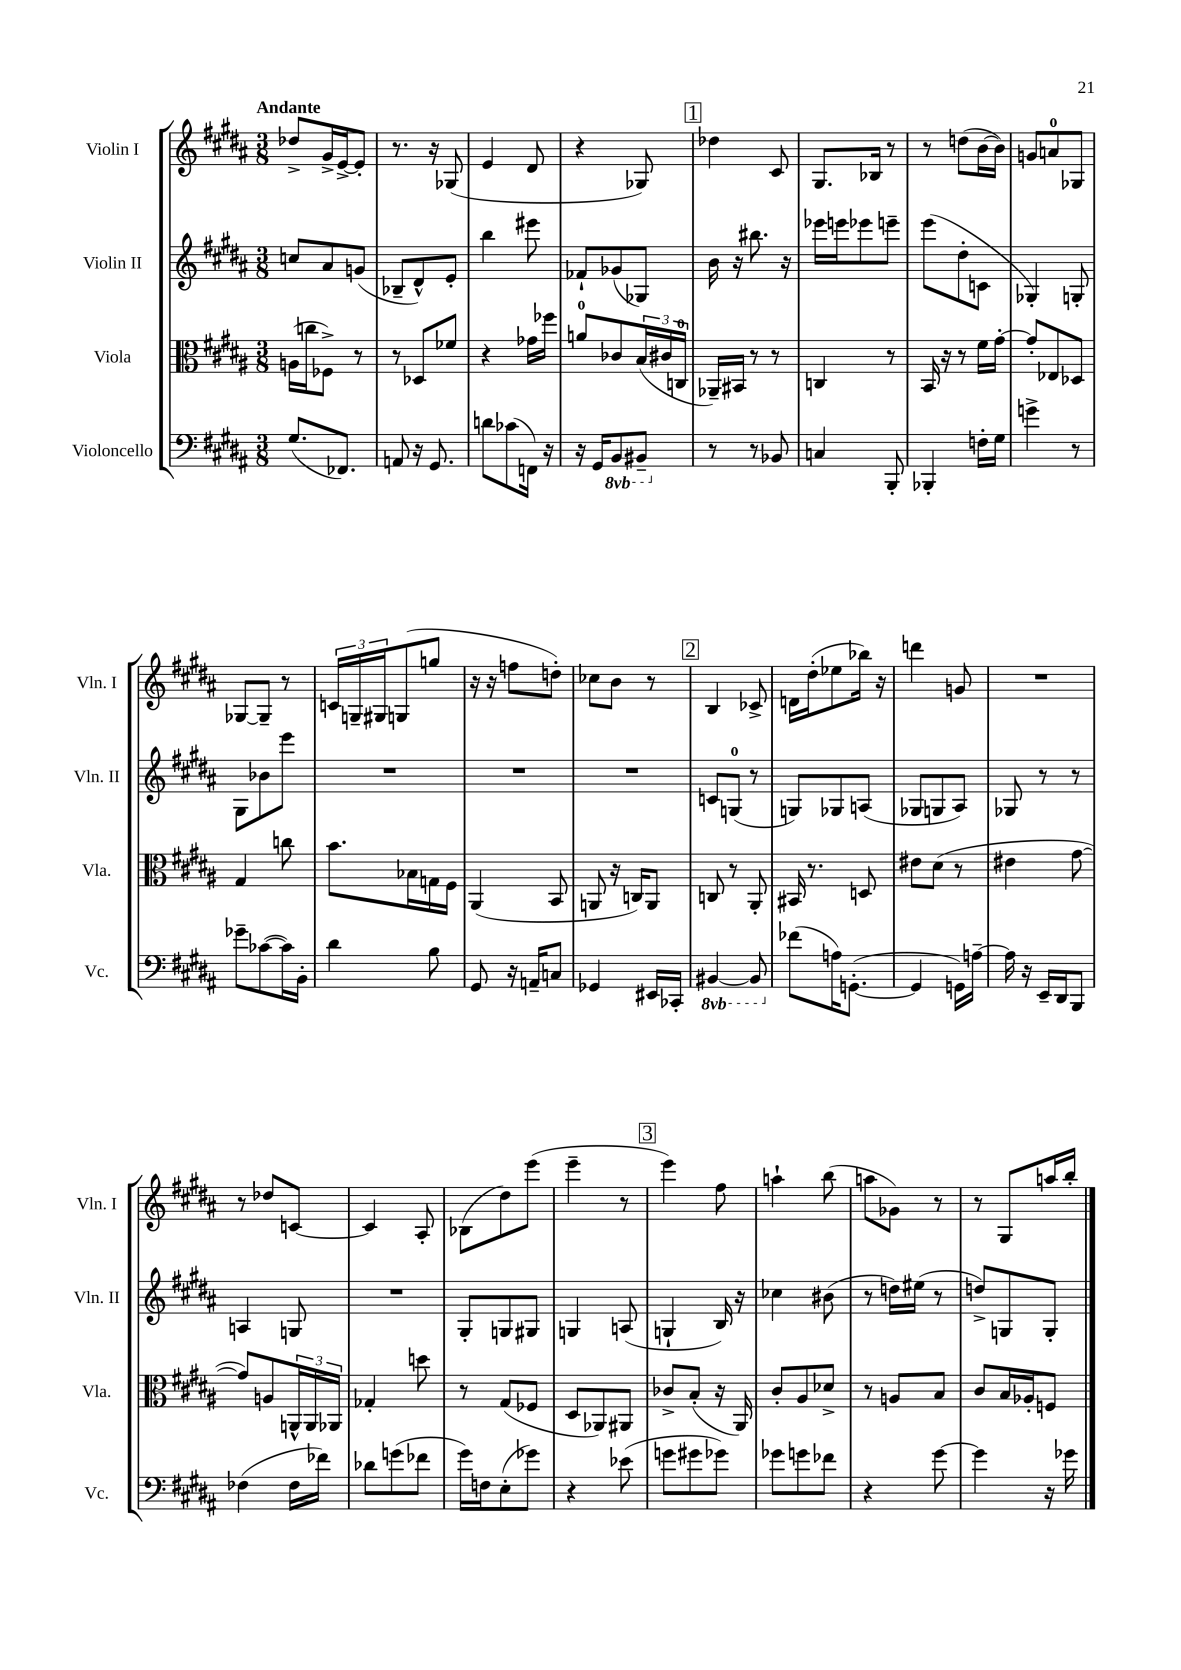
<<
\new StaffGroup <<
\new Staff = "s0" \with { instrumentName = "Violin I" shortInstrumentName = "Vln. I" } {
    \clef treble \key b \major \numericTimeSignature \time 3/8 \tempo "Andante"
    des''8-> gis'16-> e'16~-> e'8-. |
    r8. r16 ges8( |
    e'4 dis'8 |
    r4 ges8) |
    \mark \markup { \box "1" } des''4 cis'8 |
    gis8. bes16 r8 |
    r8 d''8( b'16~ b'16) |
    g'8 a'8-0 ges8 |
    ges8~ ges8-- r8 |
    \tuplet 3/2 { c'16 g16-- gis16 } g8( g''8 |
    r16 r16 f''8 d''8-.) |
    ces''8 b'8 r8 |
    \mark \markup { \box "2" } b4 ces'8-> |
    d'16 dis''16-.( ees''8 bes''16) r16 |
    d'''4 g'8 |
    R4. |
    r8 des''8 c'8~ |
    c'4 ais8-. |
    bes8( dis''8) e'''8( |
    e'''4-- r8 |
    \mark \markup { \box "3" } e'''4) fis''8 |
    a''4-! b''8( |
    a''8 ges'8) r8 |
    r8 gis8 a''16 b''16-. \bar "|." |
}
\new Staff = "s1" \with { instrumentName = "Violin II" shortInstrumentName = "Vln. II" } {
    \clef treble \key b \major \numericTimeSignature \time 3/8
    c''8 ais'8 g'8( |
    bes8-- dis'8-^) e'8-. |
    b''4 eis'''8 |
    fes'8-! ges'8( ges8) |
    \mark \markup { \box "1" } b'16 r16 bis''8. r16 |
    ees'''16 e'''16 ees'''8 e'''8-- |
    e'''8( dis''8-. c'8 |
    ges4-.) g8-. |
    gis8 bes'8 e'''8 |
    R4. |
    R4. |
    R4. |
    \mark \markup { \box "2" } c'8 g8-0( r8 |
    g8) ges8 a8( |
    ges8 g8 ais8) |
    ges8 r8 r8 |
    a4 g8 |
    R4. |
    gis8-. g8 gis8 |
    g4 a8( |
    \mark \markup { \box "3" } g4-! b16) r16 |
    ces''4 bis'8( |
    r8 d''16) eis''16( r8 |
    d''8->) g8 g8-. \bar "|." |
}
\new Staff = "s2" \with { instrumentName = "Viola" shortInstrumentName = "Vla." } {
    \clef alto \key b \major \numericTimeSignature \time 3/8
    a16( c''16 fes8->) r8 |
    r8 des8 fes'8 |
    r4 ges'16 fes''16 |
    a'8-0 ces'8 \tuplet 3/2 { b16( cis'16 c16-0 } |
    \mark \markup { \box "1" } aes,16--) bis,16 r8 r8 |
    c4 r8 |
    b,16 r16 r8 fis'16 gis'16~-. |
    gis'8-. ees8 des8 |
    gis4 c''8 |
    b'8. bes16 g16 fis16 |
    ais,4( b,8 |
    a,8 r16 c16) a,8 |
    \mark \markup { \box "2" } c8 r8 ais,8-. |
    bis,16 r8. d8 |
    eis'8 dis'8( r8 |
    eis'4 gis'8~ |
    gis'8) a8 \tuplet 3/2 { a,16-^ a,16 aes,16 } |
    ges4-. d''8 |
    r8 gis8( fes8 |
    dis8 aes,8) ais,8 |
    \mark \markup { \box "3" } ces'8-> b8-.( r16 ais,16) |
    cis'8-. ais8 des'8-> |
    r8 a8 b8 |
    cis'8 b16 aes16-. f8 \bar "|." |
}
\new Staff = "s3" \with { instrumentName = "Violoncello" shortInstrumentName = "Vc." } {
    \clef bass \key b \major \numericTimeSignature \time 3/8 \set Staff.ottavationMarkups = #ottavation-simple-ordinals
    gis8.( fes,8.) |
    a,8 r16 gis,8. |
    d'8 ces'8( f,16) r16 |
    r16 gis,16 \ottava #-1 b,,8 bis,,8-- \ottava #0 |
    \mark \markup { \box "1" } r8 r8 bes,8 |
    c4 b,,8-. |
    bes,,4-. f16-. gis16 |
    g'4-> r8 |
    ges'8-- ces'8~( ces'16) b,16-. |
    dis'4 b8 |
    gis,8 r16 a,16-- c8 |
    ges,4 eis,16 ces,16-. |
    \mark \markup { \box "2" } \ottava #-1 bis,,4~ bis,,8 \ottava #0 |
    fes'8( a16) g,8.~-.( |
    g,4 g,16) a16~-- |
    a16 r16 e,16-- dis,16 b,,8 |
    fes4( fes16 fes'16) |
    des'8 g'8( fes'8 |
    gis'16) f16 e8-.( ges'8) |
    r4 ees'8( |
    \mark \markup { \box "3" } g'8 gis'8 ges'8) |
    ges'8 g'8 fes'8 |
    r4 gis'8~ |
    gis'4 r16 ges'16 \bar "|." |
}
>>
>>
\layout { \context { \Score \remove "Bar_number_engraver" } }
